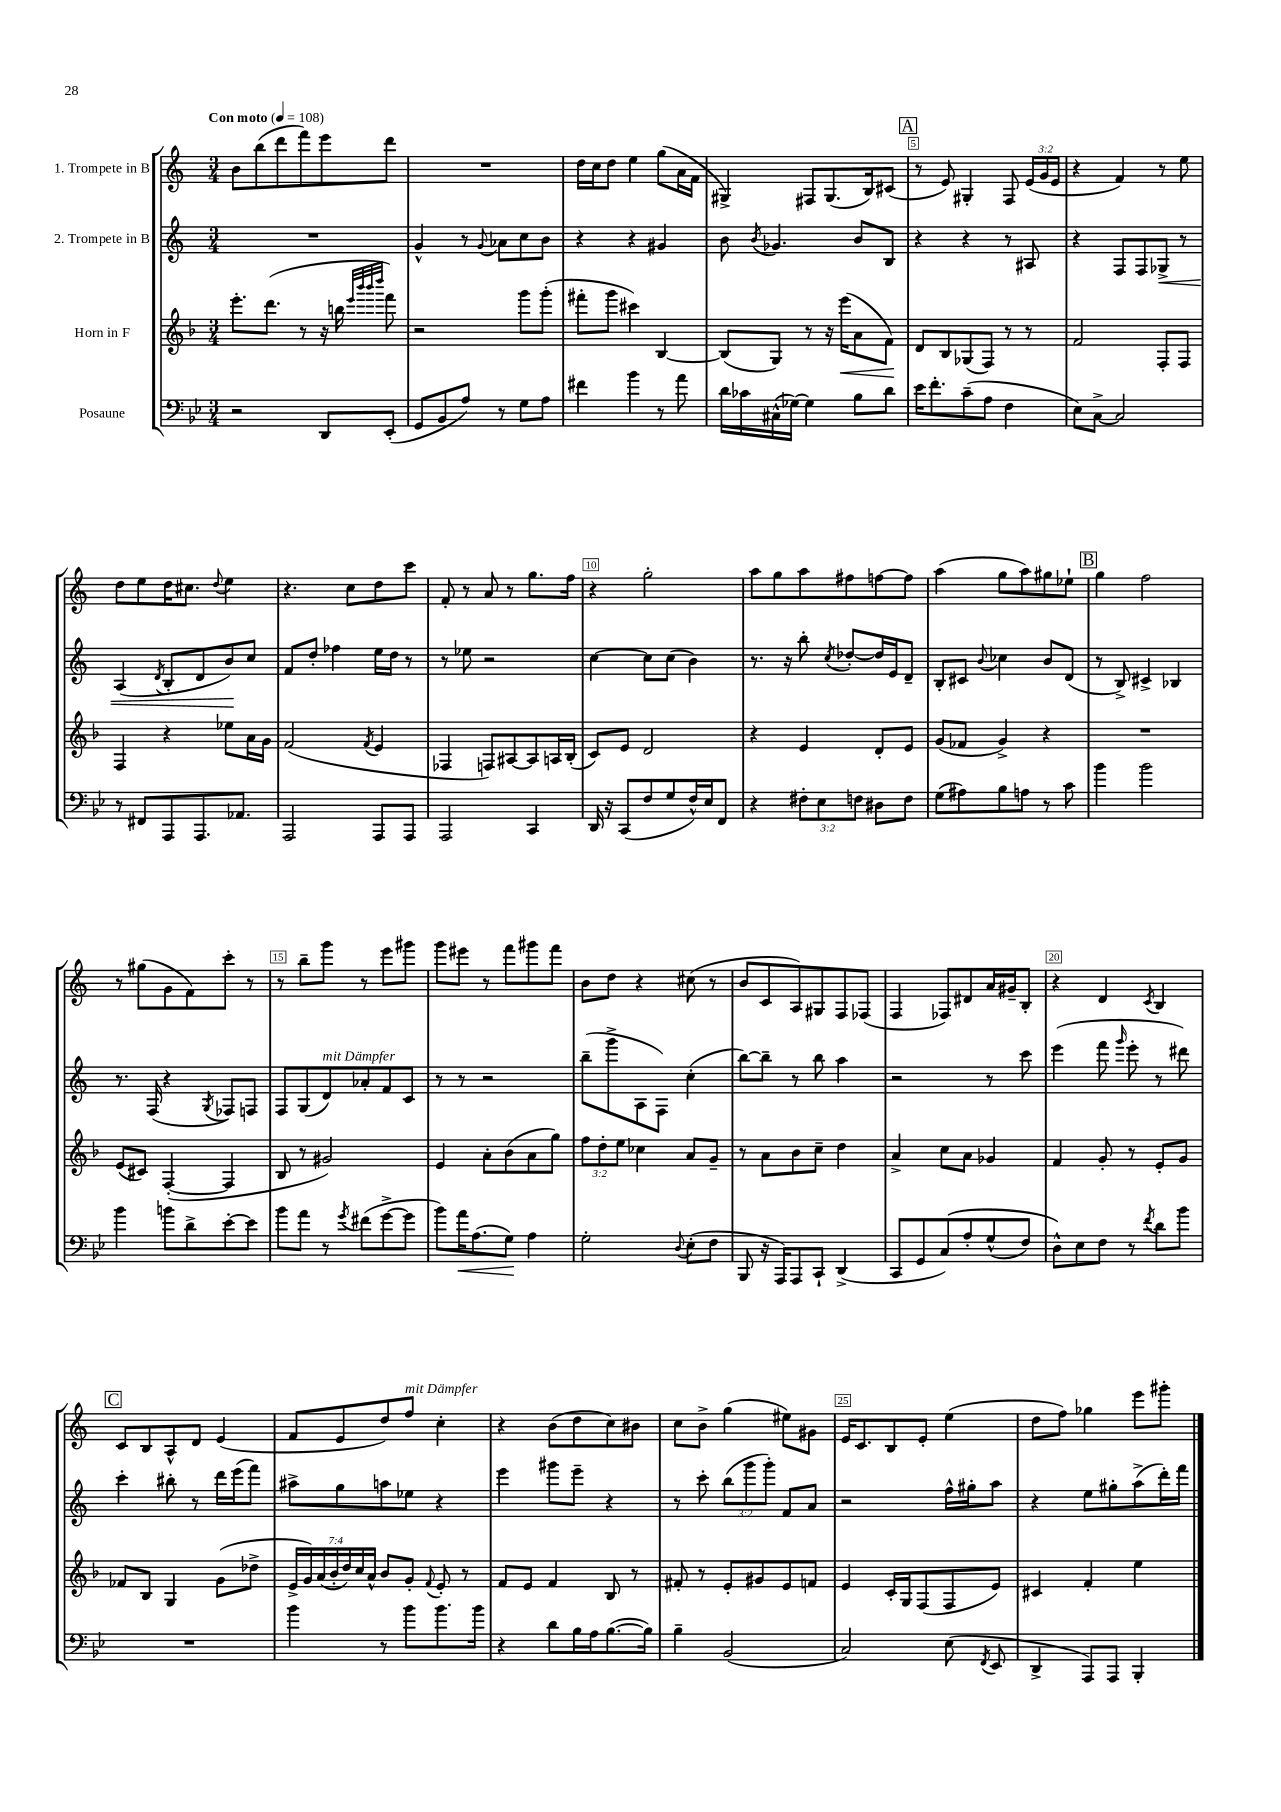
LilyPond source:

<<
\new StaffGroup <<
\new Staff = "s0" \with { instrumentName = "1. Trompete in B" } {
    \clef treble \key c \major \numericTimeSignature \time 3/4 \override Staff.TupletNumber.text = #tuplet-number::calc-fraction-text \tempo "Con moto" 4 = 108
    \autoBeamOff b'8[ b''8( d'''8 f'''8) e'''8 d'''8] |
    R2. |
    d''16[ c''16 d''8] e''4 g''8[( a'16 f'16] |
    gis4->) fis8[ gis8.( b16) cis'8]( |
    \mark \markup { \box "A" } r8 e'8) gis4-. f8 \tuplet 3/2 { e'16[( g'16 e'16] } |
    r4 f'4) r8 e''8 |
    d''8[ e''8 d''16 cis''8.] \appoggiatura { d''8 } e''4 |
    r4. c''8[ d''8 c'''8] |
    f'8-. r8 a'8 r8 g''8.[ f''16] |
    r4 g''2-. |
    a''8[ g''8 a''8 fis''8 f''8~ f''8] |
    a''4( g''8[ a''8) gis''8 ees''8]-! |
    \mark \markup { \box "B" } g''4 f''2 |
    r8 gis''8[( g'8 f'8) c'''8]-. r8 |
    r8 b''8[-- g'''8] r8 e'''8[ gis'''8] |
    g'''8[ eis'''8] r8 f'''8[ gis'''8 f'''8] |
    b'8[ d''8] r4 cis''8( r8 |
    b'8[ c'8 a8) gis8 f8 fes8]( |
    f4 fes8[) dis'8 a'16 gis'16-- b8]-. |
    r4 d'4 \acciaccatura { c'8 } b4 |
    \mark \markup { \box "C" } c'8[ b8 a8-^ d'8] e'4( |
    f'8[ e'8 d''8) f''8]^\markup { \italic "mit Dämpfer" } c''4-. |
    r4 b'8[( d''8 c''8) bis'8] |
    c''8[ b'8]-> g''4( eis''8[) gis'8] |
    e'16[ c'8. b8 e'8]-. e''4( |
    d''8[ f''8]) ges''4 e'''8[ gis'''8]-. \bar "|." |
}
\new Staff = "s1" \with { instrumentName = "2. Trompete in B" } {
    \clef treble \key c \major \numericTimeSignature \time 3/4 \override Staff.TupletNumber.text = #tuplet-number::calc-fraction-text
    \autoBeamOff R2. |
    g'4-^ r8 \appoggiatura { g'8 } aes'8[ c''8 b'8] |
    r4 r4 gis'4 |
    b'8 \acciaccatura { b'8 } ges'4. b'8[ b8] |
    \mark \markup { \box "A" } r4 r4 r8 ais8 |
    r4 f8[ f8 ges8]->\< r8 |
    a4( \acciaccatura { d'8 } b8[-. d'8 b'8\!) c''8] |
    f'8[ d''8]-. fes''4 e''16[ d''16] r8 |
    r8 ees''8 r2 |
    c''4~ c''8[ c''8]( b'4) |
    r8. r16 b''8-. \acciaccatura { c''8 } des''8[~-. des''16 e'16 d'8]-- |
    b8[-. cis'8] \appoggiatura { b'8 } ces''4 b'8[ d'8]( |
    \mark \markup { \box "B" } r8 b8->) cis'4-> bes4 |
    r8. f16( r4 \acciaccatura { g8 } fes8[) f8] |
    f8[ g8( d'8^\markup { \italic "mit Dämpfer" }) aes'8-. f'8 c'8] |
    r8 r8 r2 |
    b''8[--( g'''8-> a8 f8]) c''4-.( |
    b''8[~) b''8]-- r8 b''8 a''4 |
    r2 r8 c'''8 |
    e'''4( f'''8 \grace { g'''16 } e'''8-. r8 dis'''8) |
    \mark \markup { \box "C" } c'''4-. bis''8-. r8 d'''16[ e'''16( f'''8]) |
    ais''8[-> g''8 a''8 ees''8] r4 |
    e'''4 gis'''8[ e'''8]-- r4 |
    r8 c'''8-. \tuplet 3/2 { b''8[( g'''8 g'''8]-.) } f'8[ a'8] |
    r2 f''16[-^ gis''16-. a''8] |
    r4 e''8[ gis''8-. a''8->( d'''16-.) f'''16] \bar "|." |
}
\new Staff = "s2" \with { instrumentName = "Horn in F" } {
    \clef treble \key f \major \numericTimeSignature \time 3/4 \override Staff.TupletNumber.text = #tuplet-number::calc-fraction-text
    \autoBeamOff e'''8.[-. d'''8.]( r8 r16 b''16 \grace { e'''32[ bes'''32 bes'''32 d''''32] } f'''8) |
    r2 g'''8[ g'''8]-.( |
    fis'''8[-. g'''8] cis'''4) bes4~ |
    bes8[( g8]) r8 r16 e'''16[\<( a'8 f'8]\!) |
    \mark \markup { \box "A" } d'8[ bes8 ges8( f8]) r8 r8 |
    f'2 f8[-. f8] |
    f4 r4 ees''8[ a'16 g'16] |
    f'2( \acciaccatura { f'8 } e'4 |
    fes4 f8[) ais8~ ais8 a16 bes16]-.( |
    c'8[) e'8] d'2 |
    r4 e'4 d'8[-. e'8] |
    g'8[( fes'8] g'4->) r4 |
    \mark \markup { \box "B" } R2. |
    e'8[( cis'8]) f4~-.( f4 |
    bes8 r8 gis'2) |
    e'4 a'8[-. bes'8( a'8 g''8]) |
    \tuplet 3/2 { f''8[ d''8-. e''8] } ces''4 a'8[ g'8]-- |
    r8 a'8[ bes'8 c''8]-- d''4 |
    a'4-> c''8[ a'8] ges'4 |
    f'4 g'8-. r8 e'8[-. g'8] |
    \mark \markup { \box "C" } fes'8[ bes8] g4 g'8[( des''8]-> |
    \tuplet 7/4 { e'16[-> g'16) a'16( bes'16-. d''16) c''16 a'16]-^ } bes'8[ g'8]-. \appoggiatura { f'8 } e'8-. r8 |
    f'8[ e'8] f'4 bes8 r8 |
    fis'8-. r8 e'8[-. gis'8 e'8 f'8] |
    e'4 c'16[-. g16 f8( f8 e'8]) |
    cis'4 f'4-. e''4 \bar "|." |
}
\new Staff = "s3" \with { instrumentName = "Posaune" } {
    \clef bass \key bes \major \numericTimeSignature \time 3/4 \override Staff.TupletNumber.text = #tuplet-number::calc-fraction-text
    \autoBeamOff r2 d,8[ ees,8]-.( |
    g,8[ bes,8 a8]) r8 g8[ a8] |
    fis'4 bes'4 r8 a'8 |
    d'16[ ces'16 cis16-^( ges16]~) ges4 bes8[ d'8] |
    \mark \markup { \box "A" } ees'16[ f'8.-. c'8--( a8] f4 |
    ees8[) c8]~-> c2 |
    r8 fis,8[ a,,8 a,,8. aes,8.] |
    a,,2 a,,8[ a,,8] |
    a,,2 c,4 |
    d,16 r16 c,8[( f8 g8 f16-^) ees16 f,8] |
    r4 \tuplet 3/2 { fis8[-. ees8 f8] } dis8[ f8] |
    g8[( ais8) bes8 a8] r8 c'8 |
    \mark \markup { \box "B" } bes'4 bes'2 |
    bes'4 b'8[ d'8-> ees'8~-. ees'8] |
    bes'8[ a'8] r8 \acciaccatura { g'8 } fis'8[( g'8~-> g'8] |
    bes'8[) a'16\< a8.( g8]\!) a4 |
    g2-. \appoggiatura { d8 } ees8[-.( f8] |
    bes,,8 r16 a,,16[) a,,8 c,8]-! d,4->( |
    c,8[ g,8 c8)\( a8-. g8-^( f8]) |
    d8[-^\) ees8 f8] r8 \acciaccatura { f'8 } d'8[ bes'8] |
    \mark \markup { \box "C" } R2. |
    bes'4 r8 bes'8[ bes'8. bes'16] |
    r4 d'8[ bes16 a16 bes8.~( bes16]) |
    bes4-- bes,2( |
    c2) ees8( \acciaccatura { f,8 } ees,8 |
    d,4-> a,,8[) a,,8] bes,,4-. \bar "|." |
}
>>
>>
\layout { \context { \Score \override BarNumber.break-visibility = ##(#f #t #t) barNumberVisibility = #(every-nth-bar-number-visible 5) \override BarNumber.stencil = #(make-stencil-boxer 0.1 0.3 ly:text-interface::print) } }
